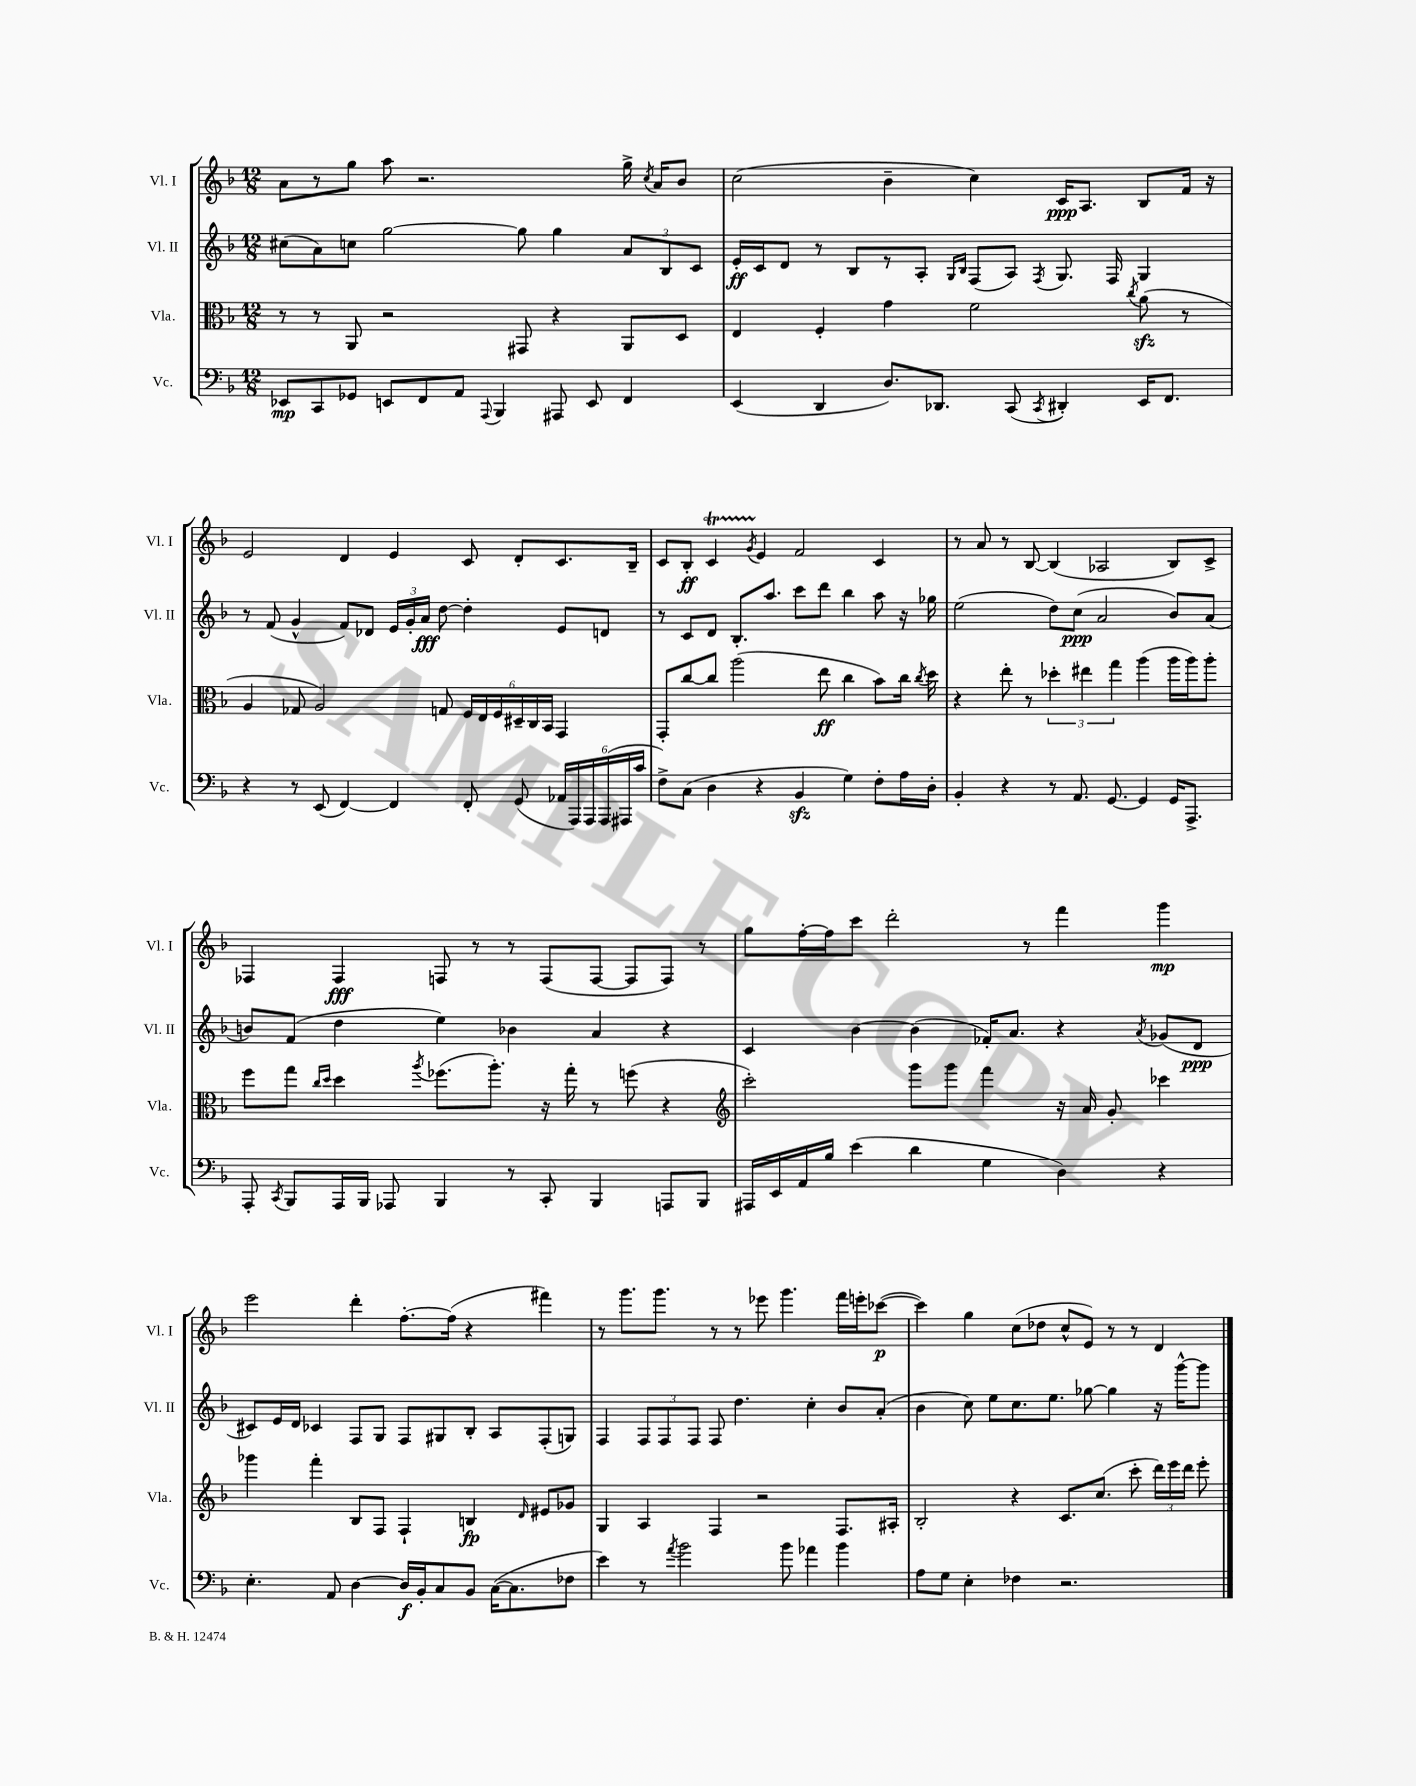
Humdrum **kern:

**kern	**dynam	**kern	**dynam	**kern	**dynam	**kern	**dynam
*part4	*part4	*part3	*part3	*part2	*part2	*part1	*part1
*staff4	*staff4	*staff3	*staff3	*staff2	*staff2	*staff1	*staff1
*I"Vc.	*	*I"Vla.	*	*I"Vl. II	*	*I"Vl. I	*
*I'Vc.	*	*I'Vla.	*	*I'Vl. II	*	*I'Vl. I	*
*clefF4	*	*clefC3	*	*clefG2	*	*clefG2	*
*k[b-]	*	*k[b-]	*	*k[b-]	*	*k[b-]	*
*M12/8	*	*M12/8	*	*M12/8	*	*M12/8	*
=19	=19	=19	=19	=19	=19	=19	=19
8EE-X/L	mp	8r	.	(8cc#X\L	.	8a\L	.
8CC/	.	8r	.	8a\)	.	8r	.
8GG-X/J	.	8AA/	.	8ccn\J	.	8gg\J	.
8EEn/L	.	2r	.	[2gg\	.	8aa\	.
8FF/	.	.	.	.	.	2.r	.
8AA/J	.	.	.	.	.	.	.
8qqAAA/	.	.	.	.	.	.	.
4BBB-/	.	.	.	.	.	.	.
.	.	8GG#X/	.	8gg\]	.	.	.
8AAA#X/	.	4r	.	4gg\	.	.	.
8EE/	.	.	.	.	.	.	.
4FF/	.	8AA/L	.	12a/L	.	16gg^\	.
.	.	.	.	.	.	8qcc/	.
.	.	.	.	.	.	16a/KL	.
.	.	.	.	12B-/	.	.	.
.	.	8D/J	.	.	.	8b-/J	.
.	.	.	.	12c/J	.	.	.
=20	=20	=20	=20	=20	=20	=20	=20
(4EE/	.	4E/	.	16e'/LL	ff	(2cc\	.
.	.	.	.	16c/J	.	.	.
.	.	.	.	8d/J	.	.	.
4DD/	.	4F'/	.	8r	.	.	.
.	.	.	.	8B-/L	.	.	.
8.D/L)	.	4g\	.	8r	.	4b-~\	.
.	.	.	.	8A'/J	.	.	.
8.DD-X/J	.	.	.	.	.	.	.
.	.	.	.	16qqG/LL	.	.	.
.	.	.	.	16qqB-/JJ	.	.	.
.	.	2f\	.	(8F/L	.	4cc\)	.
(8CC/	.	.	.	8A/J)	.	.	.
8qCC/	.	.	.	8qF/	.	.	.
4DD#X'/)	.	.	.	8.G/	.	16c/KL	ppp
.	.	.	.	.	.	8.A/J	.
.	.	.	.	16F/	.	.	.
.	.	8qcc/	.	.	.	.	.
16EE/KL	.	(8azz\	.	4G/	.	8B-/L	.
8.FF/J	.	.	.	.	.	.	.
.	.	8r	.	.	.	16f/Jk	.
.	.	.	.	.	.	16r	.
!!LO:LB:g=z
=21	=21	=21	=21	=21	=21	=21	=21
4r	.	4A/	.	8r	.	2e/	.
.	.	.	.	(8f/	.	.	.
8r	.	8G-X/	.	4g^^/	.	.	.
(8EE/	.	2A/)	.	.	.	.	.
[4FF/)	.	.	.	8f/L)	.	4d/	.
.	.	.	.	8d-X/J	.	.	.
4FF/]	.	.	.	24e/LL	.	4e/	.
.	.	.	.	24g'/	.	.	.
.	.	.	.	24a/JJ	fff	.	.
.	.	8Gn/	.	[8dd\	.	.	.
8FF'/	.	24F/LL	.	4dd'\]	.	8c/	.
.	.	24E/	.	.	.	.	.
.	.	24F/	.	.	.	.	.
(8GG/	.	24D#X~/	.	.	.	8d'/L	.
.	.	24C/	.	.	.	.	.
.	.	24BB-/JJ	.	.	.	.	.
24AA-X/LL	.	4GG/	.	8e/L	.	8.c/	.
24AAA/)	.	.	.	.	.	.	.
24AAA/	.	.	.	.	.	.	.
(24AAA/	.	.	.	8dn/J	.	.	.
24AAA#X/	.	.	.	.	.	.	.
.	.	.	.	.	.	16B-~/Jk	.
24c/JJ	.	.	.	.	.	.	.
=22	=22	=22	=22	=22	=22	=22	=22
8F^\L)	.	8GG'/L	.	8r	.	8c/L	.
(8C\J	.	[8cc/	.	8c/L	.	8B-'/J	ff
4D\	.	8cc/J]	.	8d/J	.	4cT/	.
.	.	(2aa\	.	8.B-'/L	.	.	.
.	.	.	.	.	.	8qg/	.
4r	.	.	.	.	.	4e/	.
.	.	.	.	8.aa/J	.	.	.
4BB-zz/	.	.	.	8ccc\L	.	2f/	.
.	.	8ee\	ff	8ddd\J	.	.	.
4G\)	.	4cc\	.	4bb-\	.	.	.
8F'\L	.	8b-\L)	.	8aa\	.	4c/	.
16A\L	.	16cc\Jk	.	16r	.	.	.
.	.	8qcc/	.	.	.	.	.
16D'\JJ	.	16dd\	.	16gg-X\	.	.	.
=23	=23	=23	=23	=23	=23	=23	=23
4BB-'/	.	4r	.	(2ee\	.	8r	.
.	.	.	.	.	.	8a/	.
4r	.	8ee'\	.	.	.	8r	.
.	.	8r	.	.	.	[8B-/	.
8r	.	6dd-X'\	.	8dd\L)	.	(4B-/]	.
8.AA/	.	.	.	(8cc\J	ppp	.	.
.	.	6ee#X\	.	.	.	.	.
.	.	.	.	2a/	.	2A-X/	.
[8.GG/	.	.	.	.	.	.	.
.	.	6gg\	.	.	.	.	.
4GG/]	.	(4aa\	.	.	.	.	.
16GG/KL	.	16aa\LL	.	8b-/L)	.	8B-/L)	.
8.AAA^/J	.	16aa\J)	.	.	.	.	.
.	.	8aa'\J	.	(8a/J	.	8c^/J	.
!!LO:LB:g=z
=24	=24	=24	=24	=24	=24	=24	=24
8AAA'/	.	8ff\L	.	8bn/L)	.	4F-X/	.
8qCC/	.	.	.	.	.	.	.
8BBB-/L	.	8gg\J	.	(8f/J	.	.	.
.	.	16qqcc/LL	.	.	.	.	.
.	.	16qqdd/JJ	.	.	.	.	.
16AAA/L	.	4dd\	.	4dd\	.	4F-/	fff
16BBB-/JJ	.	.	.	.	.	.	.
8AAA-X/	.	.	.	.	.	.	.
.	.	8qaa/	.	.	.	.	.
4BBB-/	.	(8.ff-X\L	.	4ee\)	.	8Fn/	.
.	.	.	.	.	.	8r	.
.	.	8.aa'\J)	.	.	.	.	.
8r	.	.	.	4b-X\	.	8r	.
8CC'/	.	16r	.	.	.	(8F/L	.
.	.	16gg'\	.	.	.	.	.
4BBB-/	.	8r	.	4a/	.	[8F/J	.
.	.	(8ffn\	.	.	.	8F/L]	.
8AAAn/L	.	4r	.	4r	.	8F/J)	.
8BBB-/J	.	.	.	.	.	8r	.
=25	=25	=25	=25	=25	=25	=25	=25
*	*	*clefG2	*	*	*	*	*
16AAA#X/LL	.	2ccc'\)	.	4c/	.	8gg\L	.
16EE/	.	.	.	.	.	.	.
16AA/	.	.	.	.	.	[16ff'\L	.
16B-/JJ	.	.	.	.	.	16ff\J]	.
(4e\	.	.	.	[4b-\	.	8ccc\J	.
.	.	.	.	.	.	2ddd'\	.
4d\	.	8ggg\L	.	(4b-\]	.	.	.
.	.	8ggg\J	.	.	.	.	.
4G\	.	4fff\	.	16f-X'/KL)	.	.	.
.	.	.	.	8.a/J	.	.	.
.	.	.	.	.	.	8r	.
4D\)	.	16r	.	4r	.	4fff\	.
.	.	16a/	.	.	.	.	.
.	.	8g'/	.	.	.	.	.
.	.	.	.	8qa/	.	.	.
4r	.	4ccc-X\	.	(8g-X/L	.	4ggg\	mp
.	.	.	.	8d/J	ppp	.	.
!!LO:LB:g=z
=26	=26	=26	=26	=26	=26	=26	=26
4.E'\	.	4ggg-X\	.	8c#X/L)	.	2eee\	.
.	.	.	.	16e/L	.	.	.
.	.	.	.	16d/JJ	.	.	.
.	.	4fff'\	.	4c-X/	.	.	.
8AA/	.	.	.	.	.	.	.
[4D\	.	8B-/L	.	8F/L	.	4ddd'\	.
.	.	8F/J	.	8G/J	.	.	.
16D/LL]	f	4F`/	.	8F/L	.	[8.ff'\L	.
16BB-'/J	.	.	.	.	.	.	.
8C/	.	.	.	8G#X/	.	.	.
.	.	.	.	.	.	(16ff\Jk]	.
8BB-/J	.	4Bn/	fp	8B-'/J	.	4r	.
([16C\KL	.	.	.	8A/L	.	.	.
8.C\]	.	.	.	.	.	.	.
.	.	16qqd/	.	.	.	.	.
.	.	8e#X/L	.	(8F'/	.	4fff#X\)	.
8F-X\J	.	8g-X/J	.	8Gn/J)	.	.	.
=27	=27	=27	=27	=27	=27	=27	=27
4e\)	.	4G/	.	4F/	.	8r	.
.	.	.	.	.	.	8.ggg\L	.
8r	.	4A/	.	12F/L	.	.	.
.	.	.	.	.	.	8.ggg\J	.
.	.	.	.	12F/	.	.	.
8qa/	.	.	.	.	.	.	.
2b-\	.	.	.	.	.	.	.
.	.	.	.	12F/J	.	.	.
.	.	4F/	.	8F/	.	8r	.
.	.	.	.	4.dd\	.	8r	.
.	.	2r	.	.	.	8eee-X\	.
8b-\	.	.	.	.	.	4.ggg\	.
4a-X\	.	.	.	4cc'\	.	.	.
4b-\	.	8.F/L	.	8b-/L	.	16fff\LL	.
.	.	.	.	.	.	16eeen'\J	.
.	.	.	.	(8a'/J	.	([8ccc-X\J	p
.	.	16A#X'/Jk	.	.	.	.	.
=28	=28	=28	=28	=28	=28	=28	=28
8A\L	.	2B-'/	.	4b-\	.	4ccc-\])	.
8G\J	.	.	.	.	.	.	.
4E'\	.	.	.	8cc\)	.	4gg\	.
.	.	.	.	8ee\L	.	.	.
4F-X\	.	4r	.	8.cc\	.	(8cc\L	.
.	.	.	.	.	.	8dd-X\J	.
.	.	.	.	8.ee\J	.	.	.
2.r	.	8.c/L	.	.	.	8cc^^/L	.
.	.	.	.	[8gg-X\	.	8e/J)	.
.	.	(8.cc/J	.	.	.	.	.
.	.	.	.	4gg-\]	.	8r	.
.	.	8ccc'\	.	.	.	8r	.
.	.	24ddd\LL)	.	16r	.	4d/	.
.	.	24eee\	.	.	.	.	.
.	.	.	.	[16ggg^^\KL	.	.	.
.	.	24ddd\JJ	.	.	.	.	.
.	.	8eee'\	.	8ggg\J]	.	.	.
==	==	==	==	==	==	==	==
*-	*-	*-	*-	*-	*-	*-	*-
